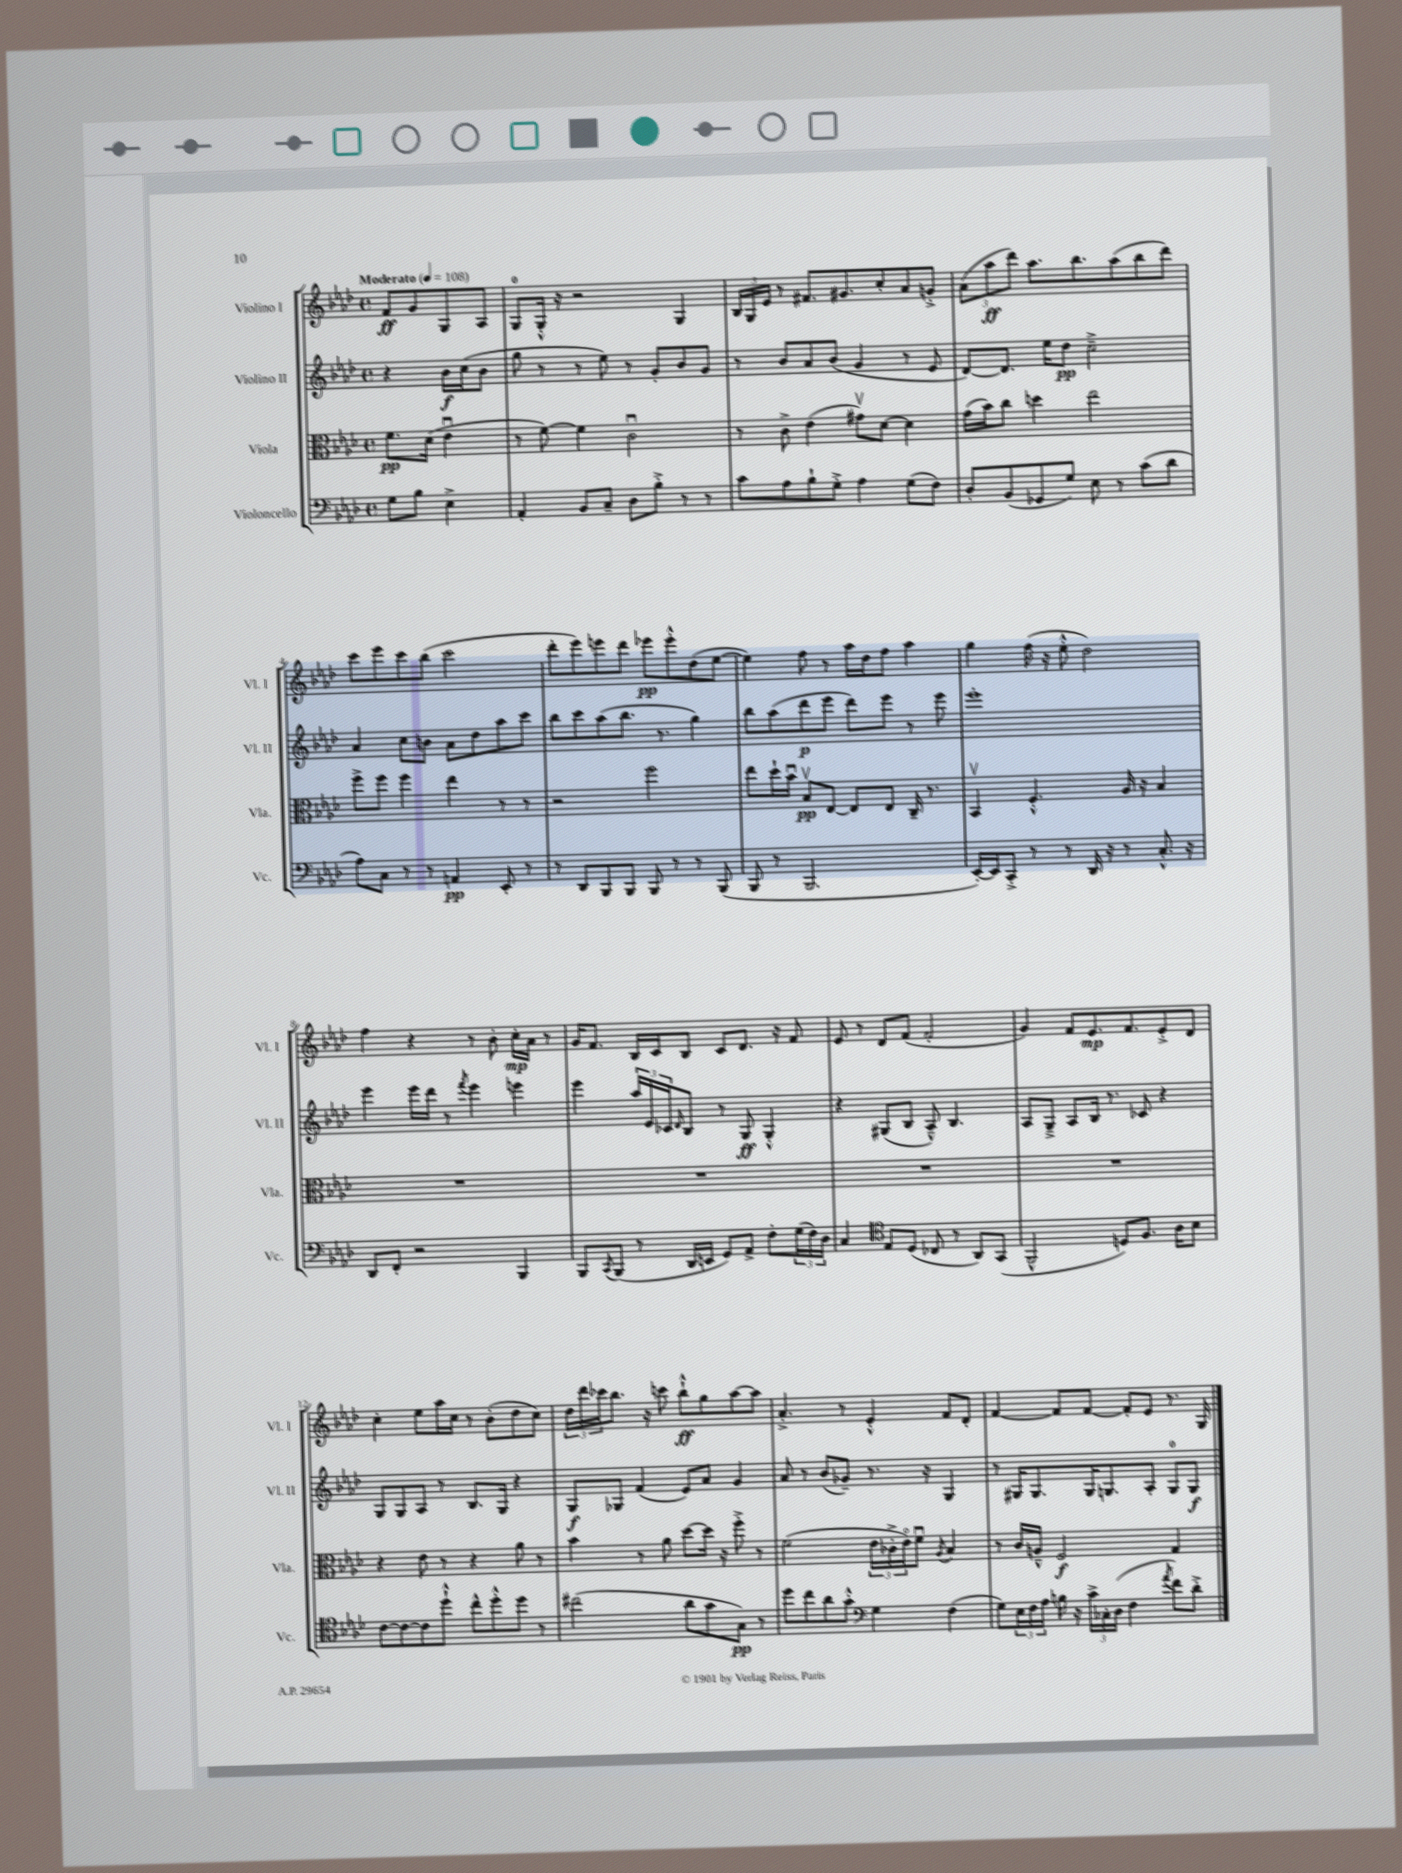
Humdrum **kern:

**kern	**kern	**kern	**kern
*staff4	*staff3	*staff2	*staff1
*clefF4	*clefC3	*clefG2	*clefG2
*k[b-e-a-d-]	*k[b-e-a-d-]	*k[b-e-a-d-]	*k[b-e-a-d-]
*M4/4	*M4/4	*M4/4	*M4/4
*met(c)	*met(c)	*met(c)	*met(c)
*MM108	*MM108	*MM108	*MM108
8G	8.f	4r	8f
8B-	.	.	8g
.	(16d-	.	.
4E-^	4e-u	16b-	8G
.	.	(16cc	.
.	.	8b-	8A-
=	=	=	=
4AA-'	8r	8gg	8G
.	[8f)	8r	16G'^^
.	.	.	16r
8BB-	4f]	8r	2r
8C~	.	8ee-)	.
8D-	2cu	8r	.
8B-'^	.	8g'	.
8r	.	8b-	4G
8r	.	8g	.
=	=	=	=
8c	8r	8r	24B-
.	.	.	24G
.	.	.	24e-
8A-	8c^	8b-	8r
8B-`	(4e-	8a-	8.f#
8G'^	.	(8b-	.
.	.	.	8.g#
4A-	8g#v)	4g	.
.	[8d-	.	8cc'
(8G	4d-]	8r	8a-
8F)	.	8e-	8g'^
=	=	=	=
8D-'	(16g	[8d-)	(12a-
.	16b-)	.	.
.	.	.	12aa-
(8BB-	8cc	8.d-]	.
.	.	.	12ddd-)
8GG-	4dd	.	8.aa-
.	.	16ee-	.
8G)	.	8dd-	.
.	.	.	8.bb-
8E-	2ee-	2cc~^	.
8r	.	.	(8aa-
(8c	.	.	8bb-
8d-	.	.	8ddd-)
=	=	=	=
8A-)	8ff^	4a-	8ccc
8C	8ff	.	8eee-
8r	4ff	8cc	8ccc
8r	.	8b	(8bb-
4AA	4ee-	8a-	2ccc
.	.	8dd-	.
8EE-'	8r	8aa-	.
8r	8r	8ccc	.
=	=	=	=
8r	2r	8bb-	8ddd-'
8DD-	.	8ccc	8eee-)
8BBB-	.	(8aa-	8eee
8BBB-	.	8.bb-	8ddd-
8BBB-	2ff	.	8eee-
.	.	8.r	.
8r	.	.	8eee-'^^
8r	.	4gg)	(8dd-
(8BBB-	.	.	[8ee-
=	=	=	=
8BBB-	8ee-	8bb-	4ee-])
8r	16dd-`	(8aa-	.
.	16b-u	.	.
2.BBB-	8B-v	8ddd-	8ff
.	[8E-	8eee-	8r
.	8E-]	8ddd-)	16aa-
.	.	.	16dd-
.	8E-	8eee-	8ff
.	16C~	8r	4aa-
.	8.r	.	.
.	.	8eee-	.
=	=	=	=
[16EE-')	4BB-v	1eee-'	4gg
16EE-]	.	.	.
8CC'^	.	.	.
8r	4.F'^^	.	(16ff
.	.	.	16r
8r	.	.	8ee-'^^
16DD-	.	.	2dd-)
16r	.	.	.
8r	16A-	.	.
.	16r	.	.
8.C'^^	4B-	.	.
16r	.	.	.
=	=	=	=
8DD-	1r	4eee-	4ff
8FF'	.	.	.
2r	.	16eee-	4r
.	.	16ddd-	.
.	.	8r	.
.	.	8qfff	.
.	.	4eee-	8r
.	.	.	8b-'
4BBB-	.	4eee	16cc'
.	.	.	16a-
.	.	.	8r
=	=	=	=
8BBB-	1r	4eee-	16g
.	.	.	8.f
8qCC	.	.	.
(8BBB-	.	.	.
8r	.	24aa-	16B-
.	.	24e-	.
.	.	.	16c
.	.	24c-	.
.	.	16qqd-	.
16DD-	.	8B-	8B-
16EE	.	.	.
8GG)	.	8r	8c
8AA-^	.	8G	8.d-
8F'	.	4G'^^	.
.	.	.	16r
(24G	.	.	8f
24F)	.	.	.
24D-	.	.	.
=	=	=	=
4C	1r	4r	8e-
.	.	.	8r
*clefC4	*	*	*
8E-	.	(8G#	8d-
(8D-	.	8B-	(8f
8C-	.	8A-~^^)	2f'
8r	.	4.B-	.
8AA-)	.	.	.
(8GG	.	.	.
=	=	=	=
2FF^^	1r	8A-	4g)
.	.	8G~^	.
.	.	8A-	8f
.	.	16B-	8.e-
.	.	8.r	.
8D)	.	.	.
.	.	.	8.f
8.F	.	8c-	.
.	.	4r	8e-'^
16A-	.	.	.
8B-	.	.	8d-
=	=	=	=
[8c	4r	8G	4cc'
8c_	.	8G	.
8c]	8e-	8A-	8ee-
8dd-`^^	8r	8r	16aa-
.	.	.	16cc
8cc^^	4r	8.B-	8r
8dd-'^^	.	.	(8b-'
.	.	16G	.
8dd-	8a-	4r	8dd-
8r	8r	.	8cc)
=	=	=	=
(2cc#	4b-	8G	24dd-
.	.	.	24ddd-
.	.	.	24ccc-
.	.	8G-	8.bb-
.	8r	(4f	.
.	.	.	16r
.	8a-	.	8ccc
8a-	[8dd-	8e-)	8bb-`^^
8g	16dd-]	8a-	8gg
.	16r	.	.
8G)	8ff'^	4g	[8aa-
8r	8r	.	8aa-]
=	=	=	=
8dd-	(2f	8a-	4.a-'^
8cc	.	8r	.
8a-	.	(8b-	.
8g'^^	.	8g-~)	8r
*clefF4	*	*	*
4G	24e-	8.r	4e-'^^
.	24c-'^	.	.
.	24e-o)	.	.
.	8fu	.	.
.	.	16r	.
.	8qA-	.	.
(4F	4B-	4G	8f
.	.	.	8d-'
=	=	=	=
8G)	8r	8r	[4f
24E-	16c	16G#	.
24F	.	.	.
.	16A~^^	8.G#	.
24A-	.	.	.
16B	2F	.	8f]
16r	.	.	.
24c^	.	16G#	[8f
24C-'	.	.	.
.	.	8.G	.
(24D-	.	.	.
4F	.	.	8f']
.	.	8A-'	8e-
8qa-	.	.	.
8f)	4G	8G	8.r
8d-'^	.	8G	.
.	.	.	16G
==	==	==	==
*-	*-	*-	*-
